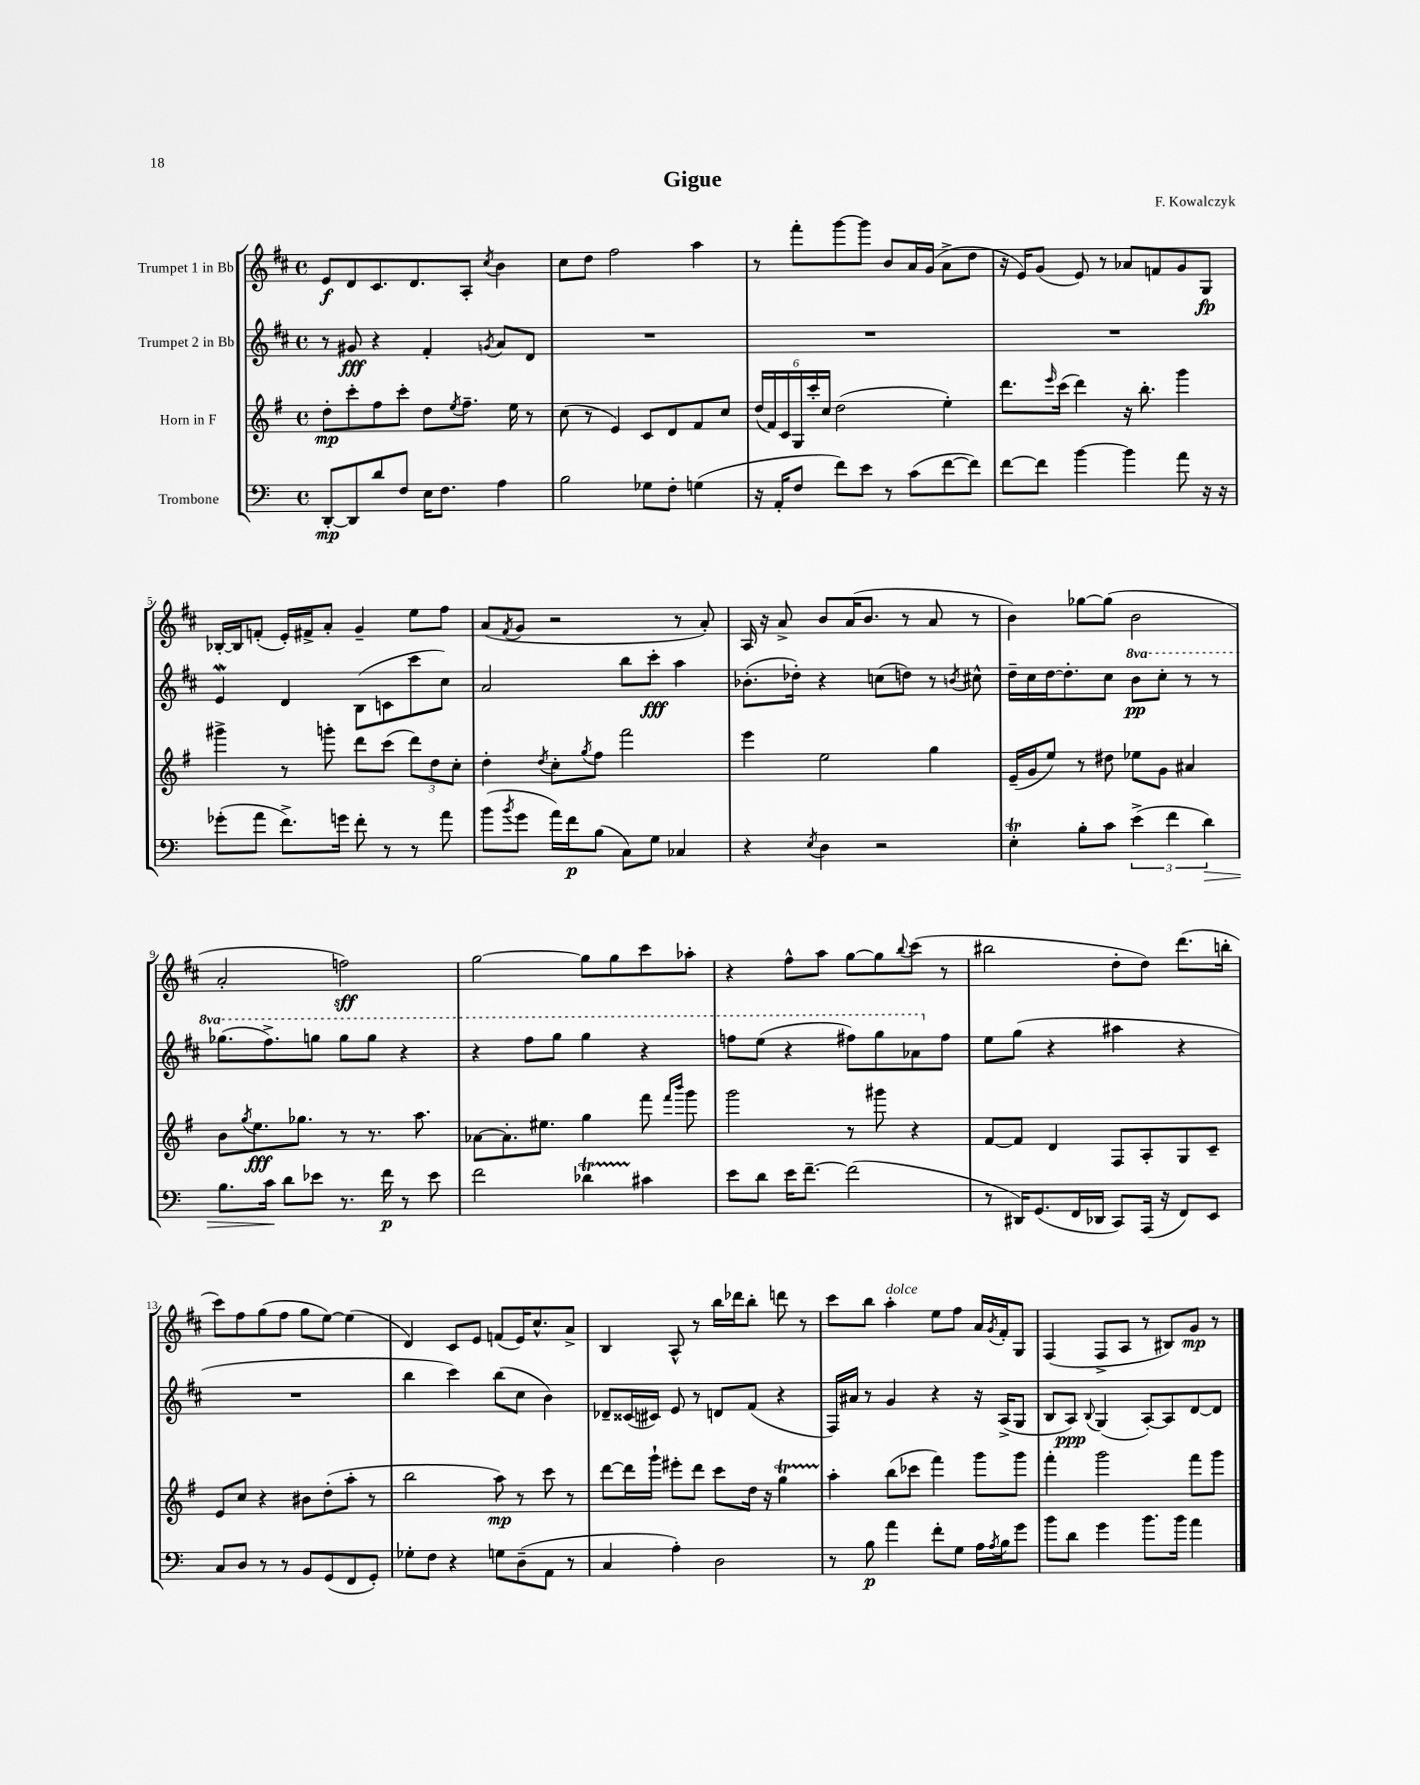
\header { title = "Gigue" composer = "F. Kowalczyk" }
<<
\new StaffGroup <<
\new Staff = "s0" \with { instrumentName = "Trumpet 1 in Bb" } {
    \clef treble \key d \major \defaultTimeSignature \time 4/4
    e'8\f d'8 cis'8. d'8. a8-. \acciaccatura { cis''8 } b'4 |
    cis''8 d''8 fis''2 a''4 |
    r8 fis'''8-. g'''8~ g'''8 b'8 a'16 g'16( a'8-> d''8 |
    r16 e'16) g'8( e'8) r8 aes'8 f'8 g'8 g8\fp |
    bes16~-. bes16 f'8-.( e'16-.) fis'16-> a'8-. g'4-- e''8 fis''8 |
    a'8( \acciaccatura { fis'8 } g'8 r2 r8 a'8-.) |
    a16 r16 a'8-> b'8 a'16( b'8. r8 a'8 r8 |
    b'4) ges''8~ ges''8( b'2 |
    a'2-. f''2\sff) |
    g''2~ g''8 g''8 cis'''8 aes''8-. |
    r4 fis''8-^ a''8 g''8~ g''8 \appoggiatura { b''8 } cis'''8( r8 |
    bis''2 d''8-. d''8) d'''8.( b''16-. |
    cis'''8) fis''8 g''8( fis''8 g''8 e''8~) e''4( |
    d'4) cis'8 e'8 f'8( e'16) cis''8.-^ a'8-> |
    b4 a8-^ r8 b''16 des'''16 b''8-. d'''8 r8 |
    cis'''8 b''8 a''4-.^\markup { \italic "dolce" } e''8 fis''8 a'16 \acciaccatura { g'8 } fis'16-. g8 |
    fis4( fis8-> a8 r8 bis8) g'8\mp r8 \bar "|." |
}
\new Staff = "s1" \with { instrumentName = "Trumpet 2 in Bb" } {
    \clef treble \key d \major \defaultTimeSignature \time 4/4 \set Staff.ottavationMarkups = #ottavation-simple-ordinals
    r8 gis'8\fff r4 fis'4-. \acciaccatura { g'8 } a'8 d'8 |
    R1 |
    R1 |
    R1 |
    e'4\mordent d'4 b8( c'8 cis'''8 cis''8) |
    a'2 b''8 cis'''8-.\fff a''4 |
    bes'8.-.( des''16-.) r4 c''8( d''8) r8 \acciaccatura { b'8 } cis''8-^ |
    d''16-- cis''16 d''16~ d''8.-. cis''8 \ottava #1 b''8\pp cis'''8-. r8 r8 |
    ges'''8.( fis'''8.->) g'''8 g'''8 g'''8 r4 |
    r4 fis'''8 g'''8 g'''4 r4 |
    f'''8 e'''8( r4 fis'''8) g'''8 aes''8 \ottava #0 fis''8 |
    e''8 g''8( r4 ais''4 r4 |
    R1 |
    b''4 cis'''4) b''8( cis''8 b'4) |
    des'8-- cisis'16( cis'16) e'8 r8 d'8 fis'8( r4 |
    fis16) ais'16 r8 g'4 r4 r16 a16->( g8 |
    b8 a8\ppp) \appoggiatura { b8 } g4( a8~-.) a8 d'8~ d'8 \bar "|." |
}
\new Staff = "s2" \with { instrumentName = "Horn in F" } {
    \clef treble \key g \major \defaultTimeSignature \time 4/4
    d''8-.\mp c'''8-. fis''8 c'''8-. d''8 \acciaccatura { e''8 } fis''8.-- e''16 r8 |
    c''8( r8 e'4) c'8 d'8 fis'8 c''8 |
    \tuplet 6/4 { d''16( fis'16) c'16 g16 c'''16-. c''16 } d''2( e''4-.) |
    d'''8. \grace { e'''16 } c'''16( d'''4) r16 b''8.-. g'''4 |
    gis'''4-> r8 g'''8-. d'''8 c'''8( \tuplet 3/2 { d'''8) d''8 c''8-. } |
    d''4-. \acciaccatura { d''8 } c''8-. \acciaccatura { g''8 } fis''8 fis'''2 |
    e'''4 e''2 g''4 |
    e'16--( g'16 e''8) r8 dis''8 ees''8 g'8 ais'4 |
    b'8 \acciaccatura { g''8 } e''8.\fff ges''8. r8 r8. a''8. |
    aes'8~ aes'8.-. eis''8. g''4 fis'''8 \grace { fis'''16 b'''16 } g'''8 |
    g'''2 r8 gis'''8 r4 |
    fis'8~ fis'8 d'4 fis8 a8-. g8 c'8-- |
    e'8 c''8 r4 bis'8 d''8-.( a''8-. r8 |
    b''2 a''8\mp) r8 c'''8 r8 |
    d'''8~ d'''16 g'''16-! eis'''8-. d'''8 c'''8 d''16 r16 g''4\startTrillSpan |
    a''4-.\stopTrillSpan b''8( ces'''8 fis'''4) g'''8 g'''8 |
    fis'''4-. g'''2 fis'''8 g'''8 \bar "|." |
}
\new Staff = "s3" \with { instrumentName = "Trombone" } {
    \clef bass \key c \major \defaultTimeSignature \time 4/4
    d,8~-.\mp d,8 d'8 f8 e16 f8. a4 |
    b2 ges8 f8-. g4( |
    r16 a,16-. f8 f'8) e'8 r8 c'8( f'8~ f'8) |
    f'8~ f'8 b'4~ b'4 a'8 r16 r16 |
    ges'8-.( a'8 f'8.->) g'16 f'8-. r8 r8 a'8 |
    b'8( \acciaccatura { b'8 } g'8 a'16) f'16\p b8( c8) g8 ces4 |
    r4 \acciaccatura { e8 } d4 r2 |
    e4-.\trill b8-. c'8 \tuplet 3/2 { e'4->( f'4 d'4\>) } |
    b8. c'16\! d'8 ees'8 r8. f'16\p r8 ees'8 |
    f'2 des'4\startTrillSpan cis'4\stopTrillSpan |
    e'8 d'8 e'16 f'8.~-- f'2( |
    r8 dis,16) g,8.( f,16 des,16 c,8) a,,16( r16 f,8) e,8 |
    c8 d8 r8 r8 b,8 g,8( f,8 g,8-.) |
    ges8-. f8 r4 g8 d8--( a,8 r8 |
    c4 a4-.) d2 |
    r8 b8\p a'4 f'8-. g8 a16 \acciaccatura { a8 } b16 g'8 |
    b'8 d'8 g'4 b'8. b'16 a'4 \bar "|." |
}
>>
>>
